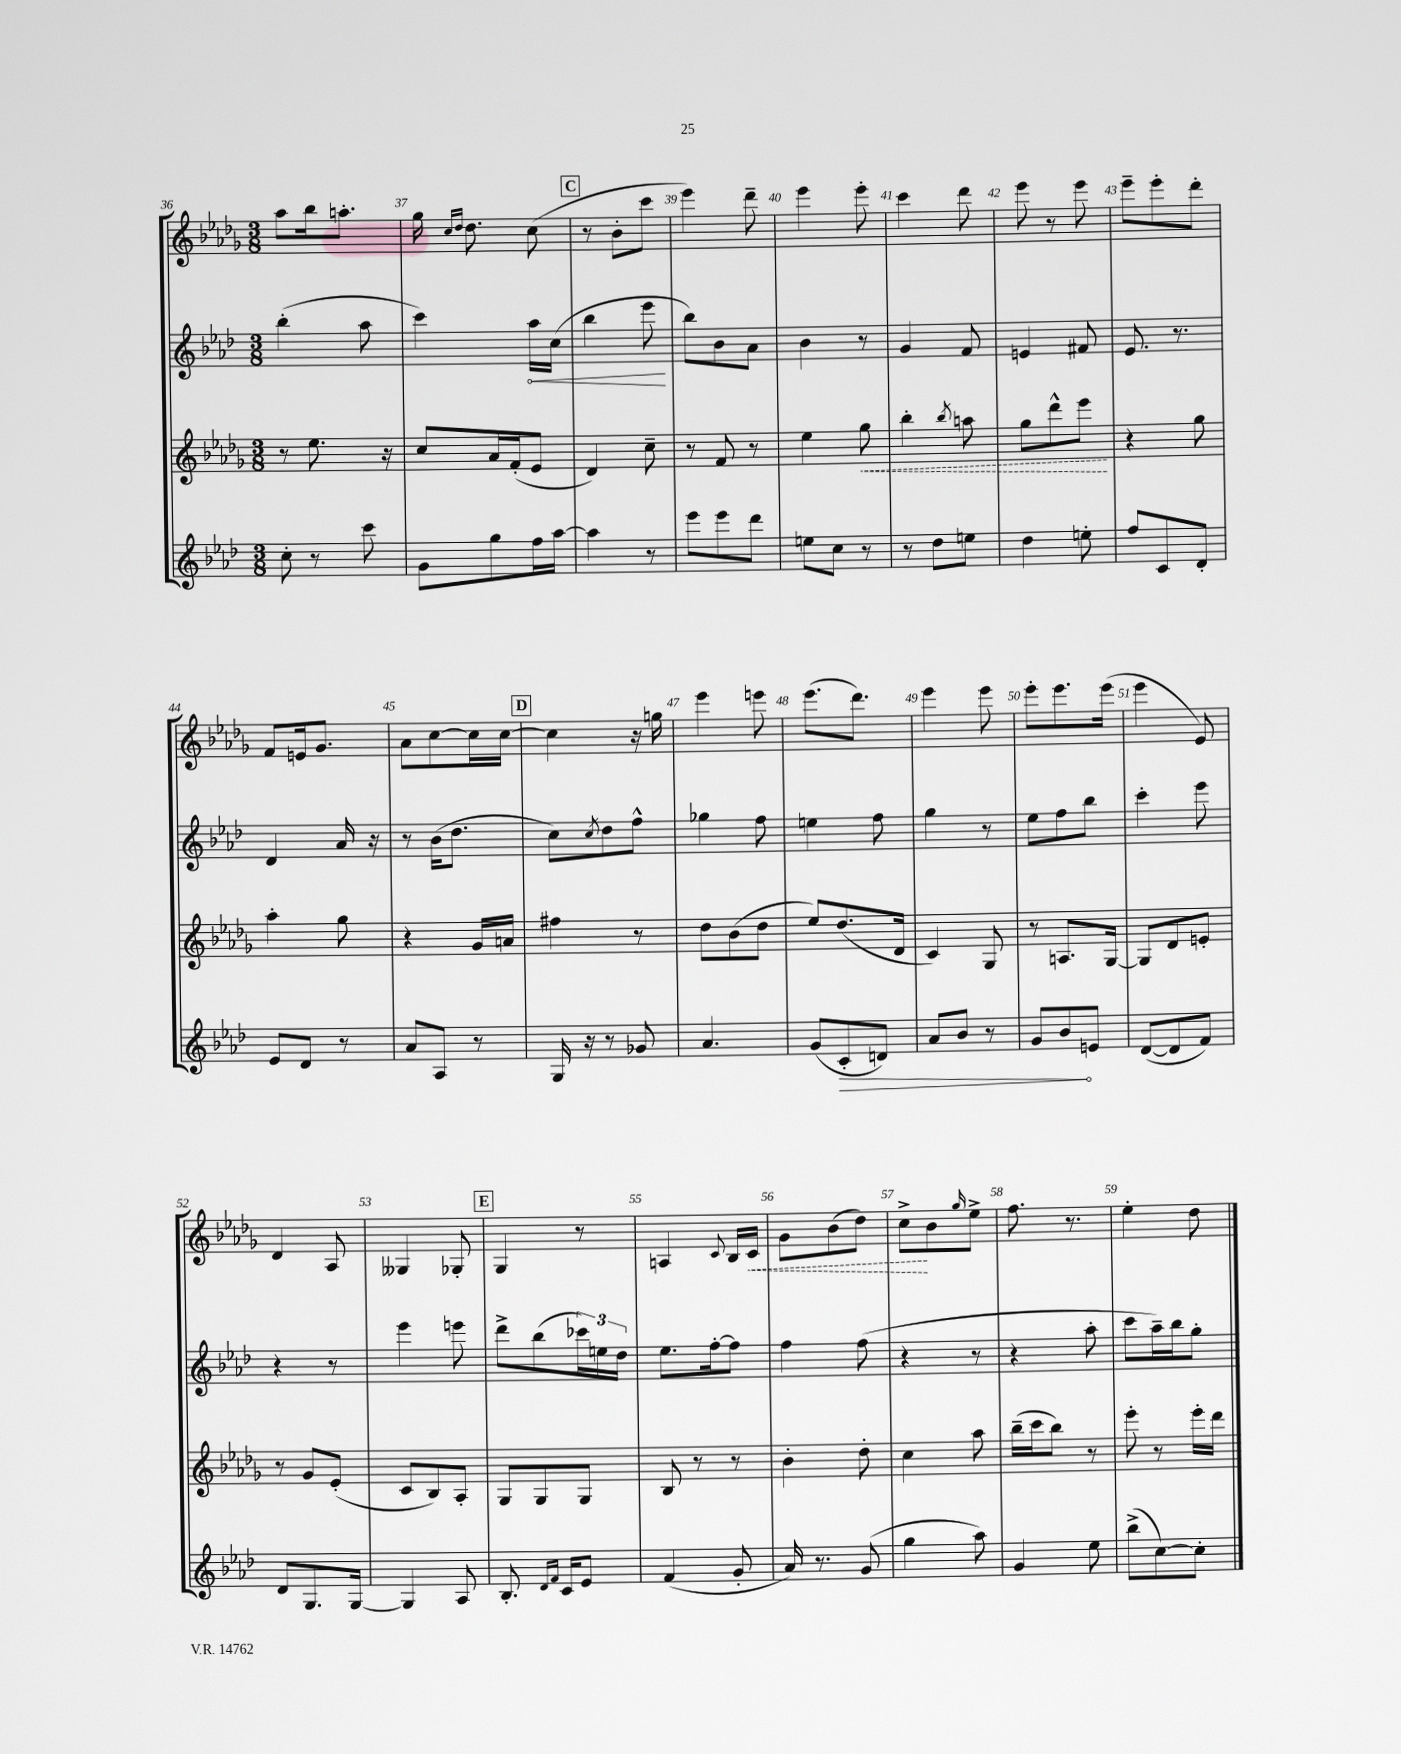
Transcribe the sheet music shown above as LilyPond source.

<<
\new StaffGroup <<
\new Staff = "s0" {
    \clef treble \key des \major \numericTimeSignature \time 3/8
    aes''8 bes''16 a''8.-. |
    ges''16 \grace { c''16 des''16 } des''8. c''8( |
    \mark \markup { \box "C" } r8 bes'8-. c'''8 |
    ees'''4) des'''8-- |
    ees'''4 ees'''8-. |
    c'''4 des'''8 |
    ees'''8 r8 ees'''8 |
    ees'''8-- ees'''8-. des'''8-. |
    f'8 e'16 ges'8. |
    aes'8 c''8~ c''16 c''16~ |
    \mark \markup { \box "D" } c''4 r16 g''16 |
    ees'''4 e'''8 |
    ees'''8.( des'''8.) |
    ees'''4 ees'''8 |
    ees'''8-. ees'''8. ees'''16( |
    ees'''4 ees'8) |
    des'4 aes8 |
    geses4 ges8-. |
    \mark \markup { \box "E" } ges4 r8 |
    a4 \appoggiatura { c'8 } bes16 \once \override Hairpin.style = #'dashed-line c'16\< |
    ges'8 bes'8( des''8) |
    c''8->\! bes'8 \grace { ges''16 } ees''8-> |
    f''8. r8. |
    ees''4-. des''8 \bar "|." |
}
\new Staff = "s1" {
    \clef treble \key aes \major \numericTimeSignature \time 3/8
    bes''4-.( aes''8 |
    c'''4) \once \override Hairpin.circled-tip = ##t aes''16\< c''16( |
    \mark \markup { \box "C" } bes''4 ees'''8\! |
    bes''8) bes'8 aes'8 |
    bes'4 r8 |
    g'4 f'8 |
    e'4 fis'8 |
    ees'8. r8. |
    des'4 aes'16 r16 |
    r8 bes'16( des''8. |
    \mark \markup { \box "D" } c''8) \acciaccatura { c''8 } des''8 f''8-^ |
    ges''4 f''8 |
    e''4 f''8 |
    g''4 r8 |
    ees''8 f''8 bes''8 |
    c'''4-. ees'''8 |
    r4 r8 |
    ees'''4 e'''8 |
    \mark \markup { \box "E" } des'''8-> bes''8( \tuplet 3/2 { ces'''16) e''16 des''16 } |
    ees''8. f''16~-. f''8 |
    f''4 f''8( |
    r4 r8 |
    r4 aes''8-. |
    c'''8 aes''16--) bes''16 g''8-. \bar "|." |
}
\new Staff = "s2" {
    \clef treble \key des \major \numericTimeSignature \time 3/8
    r8 ees''8. r16 |
    c''8 aes'16 f'16-.( ees'8 |
    \mark \markup { \box "C" } des'4) c''8-- |
    r8 f'8 r8 |
    ees''4 \once \override Hairpin.style = #'dashed-line ges''8\< |
    bes''4-. \acciaccatura { bes''8 } a''8 |
    ges''8 des'''8-^ ees'''8\! |
    r4 ges''8 |
    aes''4-. ges''8 |
    r4 ges'16 a'16 |
    \mark \markup { \box "D" } fis''4 r8 |
    des''8 bes'8( des''8 |
    ees''8) des''8.( des'16 |
    c'4) ges8 |
    r8 a8. ges16~ |
    ges8 des'8 e'8-. |
    r8 ges'8 ees'8-.( |
    c'8 bes8) aes8-. |
    \mark \markup { \box "E" } ges8 ges8 ges8 |
    bes8 r8 r8 |
    bes'4-. des''8-. |
    c''4 aes''8 |
    bes''16--( c'''16 bes''8) r8 |
    ees'''8-. r8 ees'''16-. des'''16 \bar "|." |
}
\new Staff = "s3" {
    \clef treble \key aes \major \numericTimeSignature \time 3/8
    c''8-. r8 c'''8 |
    g'8 g''8 f''16 aes''16~ |
    \mark \markup { \box "C" } aes''4 r8 |
    ees'''8 ees'''8 des'''8 |
    e''8 c''8 r8 |
    r8 des''8 e''8 |
    des''4 e''8-. |
    f''8 c'8 des'8-. |
    ees'8 des'8 r8 |
    aes'8 aes8 r8 |
    \mark \markup { \box "D" } g16 r16 r8 ges'8 |
    aes'4. |
    g'8( \once \override Hairpin.circled-tip = ##t c'8-.\> d'8) |
    aes'8 bes'8 r8 |
    g'8 bes'8\! e'8 |
    des'8~( des'8 f'8) |
    des'8 g8. g16~ |
    g4 aes8 |
    \mark \markup { \box "E" } bes8.-. \grace { des'16 f'16 } c'16 ees'8 |
    f'4( g'8-. |
    aes'16) r8. g'8( |
    g''4 aes''8) |
    g'4 ees''8 |
    bes''8->( c''8~) c''8-. \bar "|." |
}
>>
>>
\layout { \context { \Score currentBarNumber = #36 \override BarNumber.break-visibility = ##(#f #t #t) barNumberVisibility = #all-bar-numbers-visible } }
